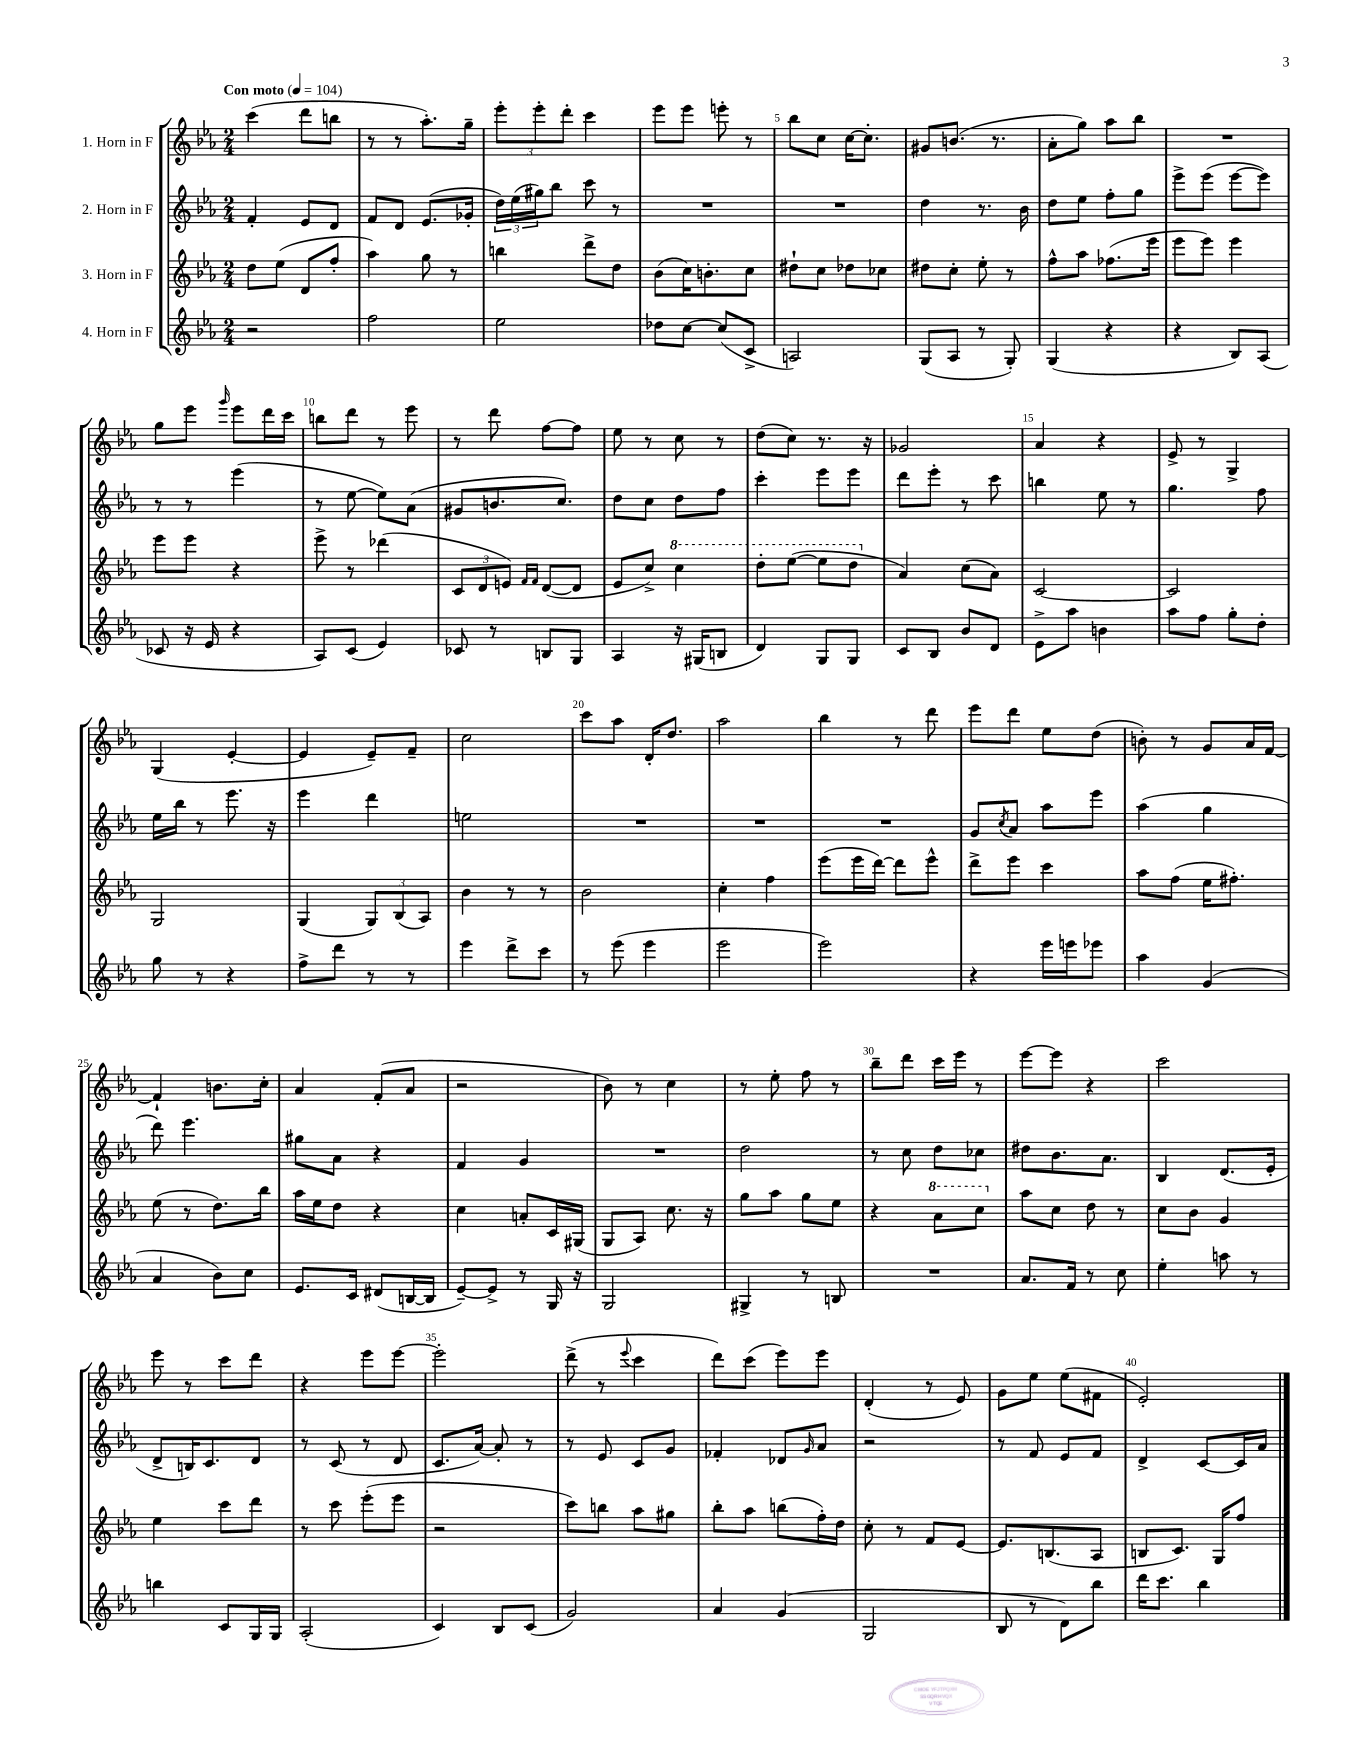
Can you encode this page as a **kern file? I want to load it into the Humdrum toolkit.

**kern	**kern	**kern	**kern
*part4	*part3	*part2	*part1
*staff4	*staff3	*staff2	*staff1
*I"4. Horn in F	*I"3. Horn in F	*I"2. Horn in F	*I"1. Horn in F
*clefG2	*clefG2	*clefG2	*clefG2
*k[b-e-a-]	*k[b-e-a-]	*k[b-e-a-]	*k[b-e-a-]
*M2/4	*M2/4	*M2/4	*M2/4
*MM104	*MM104	*MM104	*MM104
=1	=1	=1	=1
!	!	!	!LO:TX:a:B:t=Con moto
2r	8dd\L	4f'/	(4ccc\
.	(8ee-\J	.	.
.	8d/L	8e-/L	8ddd\L
.	8ff'/J	8d/J	8bbn\J
=2	=2	=2	=2
2ff\	4aa-\)	8f/L	8r
.	.	8d/J	8r
.	8gg\	(8.e-/L	8.aa-'\L)
.	8r	.	.
.	.	16g-X'/Jk	16gg~\Jk
=3	=3	=3	=3
2ee-\	4bbn\	24dd\LL)	12eee-'\L
.	.	(24ee-\	.
.	.	24gg#X\J)	12eee-'\
.	.	8bb-\J	.
.	.	.	12ddd'\J
.	8ddd^\L	8ccc\	4ccc\
.	8dd\J	8r	.
=4	=4	=4	=4
8dd-X\L	(8b-\L	2r	8eee-\L
[8cc\J	16cc\K)	.	8eee-\J
.	8.bn'\	.	.
(8cc/L]	.	.	8eeen'\
8c^/J	8cc\J	.	8r
=5	=5	=5	=5
2An/)	8dd#X`\L	2r	8bb-\L
.	8cc\J	.	8cc\J
.	8dd-X\L	.	[16cc\KL
.	.	.	8.cc'\J]
.	8cc-X\J	.	.
=6	=6	=6	=6
(8G/L	8dd#X\L	4dd\	8g#X/L
8A-/J	8cc'\J	.	(8.bn/J
8r	8ee-'\	8.r	.
.	.	.	8.r
8G'/)	8r	.	.
.	.	16b-\	.
=7	=7	=7	=7
(4G/	8ff^^\L	8dd\L	8a-'\L
.	8aa-\J	8ee-\J	8gg\J)
4r	(8.ff-X\L	8ff'\L	8aa-\L
.	.	8gg\J	8bb-\J
.	16eee-\Jk	.	.
=8	=8	=8	=8
4r	8eee-\L	8eee-^\L	2r
.	8eee-\J)	(8eee-\J	.
8B-/L)	4eee-\	[8eee-\L	.
(8A-/J	.	8eee-\J])	.
!!LO:LB:g=z
=9	=9	=9	=9
8c-X/	8eee-\L	8r	8gg\L
16r	8eee-\J	8r	8eee-\J
16e-/	.	.	.
.	.	.	16qqggg/
4r	4r	(4eee-\	8eee-\L
.	.	.	16ddd\L
.	.	.	16ccc\JJ
=10	=10	=10	=10
8A-/L)	8eee-^\	8r	8bbn\L
(8c/J	8r	[8ee-\	8ddd\J
4e-/)	(4ddd-X\	8ee-\L])	8r
.	.	(8a-\J	8eee-\
=11	=11	=11	=11
8c-X/	12c/L	8g#X/L	8r
.	12d/	.	.
8r	.	8.bn/	8ddd\
.	12en/J)	.	.
.	16qqf/LL	.	.
.	16qqf/JJ	.	.
8Bn/L	([8d/L	.	[8ff\L
.	.	8.cc/J)	.
8G/J	8d/J]	.	8ff\J]
=12	=12	=12	=12
4A-/	8e-/L	8dd\L	8ee-\
.	8cc^/J)	8cc\J	8r
*	*8va	*	*
16r	4ccc\	8dd\L	8cc\
(16G#X/KL	.	.	.
8Bn/J	.	8ff\J	8r
=13	=13	=13	=13
4d/)	8ddd'\L	4ccc'\	(8dd\L
.	([8eee-\J	.	8cc\J)
8G/L	8eee-\L]	8eee-\L	8.r
8G/J	8ddd\J	8eee-\J	.
.	.	.	16r
=14	=14	=14	=14
*	*X8va	*	*
8c/L	4a-/)	8ddd\L	2g-X/
8B-/J	.	8eee-'\J	.
8b-/L	(8cc\L	8r	.
8d/J	8a-\J)	8ccc\	.
=15	=15	=15	=15
8e-^\L	[2c/	4bbn\	4a-/
8aa-\J	.	.	.
4bn\	.	8ee-\	4r
.	.	8r	.
=16	=16	=16	=16
8aa-\L	2c/]	4.gg\	8e-^/
8ff\J	.	.	8r
8gg'\L	.	.	4G^/
8dd'\J	.	8ff\	.
!!LO:LB:g=z
=17	=17	=17	=17
8gg\	2G/	16ee-\LL	(4G/
.	.	16bb-\JJ	.
8r	.	8r	.
4r	.	8.eee-\	[4e-'/
.	.	16r	.
=18	=18	=18	=18
8ff^\L	(4G/	4eee-\	4e-/]
8ddd\J	.	.	.
8r	12G/L)	4ddd\	8e-~/L)
.	(12B-/	.	.
8r	.	.	8f~/J
.	12A-/J)	.	.
=19	=19	=19	=19
4eee-\	4b-\	2een\	2cc\
8ddd^\L	8r	.	.
8ccc\J	8r	.	.
=20	=20	=20	=20
8r	2b-\	2r	8ccc\L
(8eee-\	.	.	8aa-\J
4eee-\	.	.	16d'/KL
.	.	.	8.dd/J
=21	=21	=21	=21
2eee-\	4cc'\	2r	2aa-\
.	4ff\	.	.
=22	=22	=22	=22
2eee-\)	(8eee-\L	2r	4bb-\
.	16eee-\L	.	.
.	[16ddd\JJ)	.	.
.	8ddd\L]	.	8r
.	8eee-^^\J	.	8ddd\
=23	=23	=23	=23
4r	8ddd^\L	8g/L	8eee-\L
.	.	8qcc/	.
.	8eee-\J	8a-/J	8ddd\J
16eee-\LL	4ccc\	8aa-\L	8ee-\L
16eeen\J	.	.	.
8eee-X\J	.	8eee-\J	(8dd\J
=24	=24	=24	=24
4aa-\	8aa-\L	(4aa-\	8bn'\)
.	(8ff\J	.	8r
(4g/	16ee-\KL	4gg\	8g/L
.	8.ff#X'\J)	.	.
.	.	.	16a-/L
.	.	.	[16f/JJ
!!LO:LB:g=z
=25	=25	=25	=25
4a-/	(8ee-\	8ddd\)	4f`/]
.	8r	4.eee-\	.
8b-\L)	8.dd\L)	.	8.bn\L
8cc\J	.	.	.
.	16bb-\Jk	.	16cc'\Jk
=26	=26	=26	=26
8.e-/L	16aa-\LL	8gg#X\L	4a-/
.	16ee-\J	.	.
.	8dd\J	8a-\J	.
16c/Jk	.	.	.
(8d#X/L	4r	4r	(8f'/L
[16Bn/L	.	.	8a-/J
16B/JJ]	.	.	.
=27	=27	=27	=27
[8e-~/L)	4cc\	4f/	2r
8e-^/J]	.	.	.
8r	8an'/L	4g/	.
16G/	16c/L	.	.
16r	(16G#X/JJ	.	.
=28	=28	=28	=28
2G/	8G/L	2r	8b-\)
.	8A-/J)	.	8r
.	8.cc\	.	4cc\
.	16r	.	.
=29	=29	=29	=29
4G#X^/	8gg\L	2dd\	8r
.	8aa-\J	.	8ee-'\
8r	8gg\L	.	8ff\
8Bn/	8ee-\J	.	8r
=30	=30	=30	=30
2r	4r	8r	8bb-~\L
.	.	8cc\	8ddd\J
*	*8va	*	*
.	8aa-\L	8dd\L	16ccc\LL
.	.	.	16eee-\JJ
.	8ccc\J	8cc-X\J	8r
=31	=31	=31	=31
*	*X8va	*	*
8.a-/L	8aa-\L	8dd#X\L	[8eee-\L
.	8cc\J	8.b-\	8eee-\J]
16f/Jk	.	.	.
8r	8dd\	.	4r
.	.	8.a-\J	.
8cc\	8r	.	.
=32	=32	=32	=32
4ee-'\	8cc\L	4B-/	2ccc\
.	8b-\J	.	.
8aan\	4g/	(8.d/L	.
8r	.	.	.
.	.	16e-'/Jk	.
!!LO:LB:g=z
=33	=33	=33	=33
4bbn\	4ee-\	8d^/L	8eee-\
.	.	16Bn/K)	8r
.	.	8.c/	.
8c/L	8ccc\L	.	8ccc\L
16G/L	8ddd\J	8d/J	8ddd\J
16G/JJ	.	.	.
=34	=34	=34	=34
(2A-'/	8r	8r	4r
.	8ccc\	(8c/	.
.	(8eee-'\L	8r	8eee-\L
.	8eee-\J	8d/	[8eee-\J
=35	=35	=35	=35
4c/)	2r	8.c/L	2eee-'\]
.	.	[16a-/Jk)	.
8B-/L	.	8a-'/]	.
(8c/J	.	8r	.
=36	=36	=36	=36
2g/)	8ccc\L)	8r	(8ddd^\
.	8bbn\J	8e-/	8r
.	.	.	8qqeee-/
.	8aa-\L	8c/L	4ccc\
.	8gg#X\J	8g/J	.
=37	=37	=37	=37
4a-/	8bb-'\L	4f-X'/	8ddd\L)
.	8aa-\J	.	(8ccc\J
(4g/	(8bbn\L	8d-X/L	8eee-\L)
.	.	16qqg/	.
.	16ff'\L)	8a-/J	8eee-\J
.	16dd\JJ	.	.
=38	=38	=38	=38
2G/	8cc'\	2r	(4d'/
.	8r	.	.
.	8f/L	.	8r
.	[8e-/J	.	8e-/)
=39	=39	=39	=39
8B-/	8.e-/L]	8r	8g\L
8r	.	8f/	8ee-\J
.	(8.Bn/	.	.
8d\L)	.	8e-/L	(8ee-\L
8bb-\J	8A-/J	8f/J	8f#X\J
=40	=40	=40	=40
16ddd\KL	8Bn/L	4d^/	2e-'/)
8.ccc\J	.	.	.
.	8.c/J)	.	.
4bb-\	.	[8c/L	.
.	16G/KL	.	.
.	8ff/J	16c/L]	.
.	.	16a-/JJ	.
==	==	==	==
*-	*-	*-	*-
